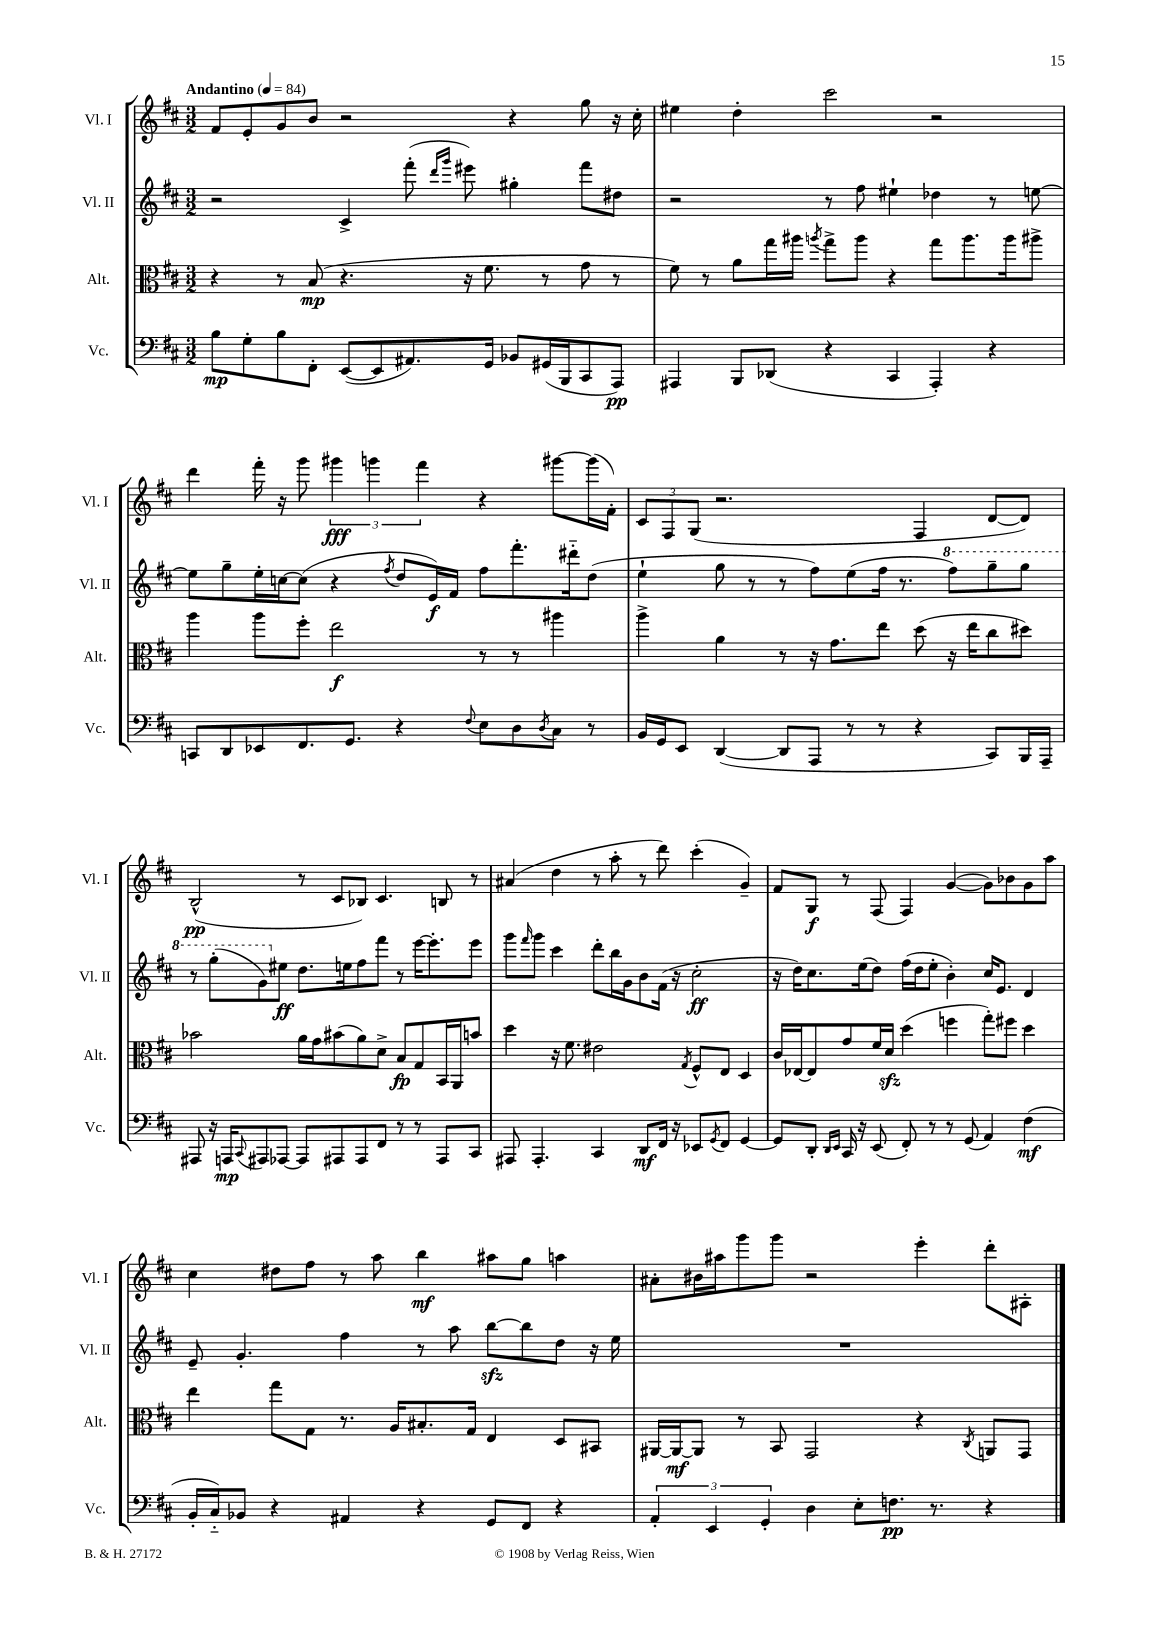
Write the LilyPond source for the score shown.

<<
\new StaffGroup <<
\new Staff = "s0" \with { instrumentName = "Vl. I" shortInstrumentName = "Vl. I" } {
    \clef treble \key d \major \numericTimeSignature \time 3/2 \tempo "Andantino" 4 = 84
    fis'8 e'8-. g'8 b'8 r2 r4 g''8 r16 cis''16-. |
    eis''4 d''4-. cis'''2 r2 |
    d'''4 fis'''16-. r16 g'''8 \tuplet 3/2 { gis'''4\fff g'''4 fis'''4 } r4 gis'''8~ gis'''16( fis'16-.) |
    \tuplet 3/2 { cis'8 fis8 g8( } r2. fis4 d'8~ d'8) |
    b2-^\pp( r8 cis'8 bes8) cis'4. b8 r8 |
    ais'4( d''4 r8 a''8-. r8 d'''8) cis'''4-.( g'4--) |
    fis'8 g8\f r8 fis8( fis4) g'4~( g'8) bes'8 g'8 a''8 |
    cis''4 dis''8 fis''8 r8 a''8 b''4\mf ais''8 g''8 a''4 |
    ais'8-. bis'16 ais''16 g'''8 g'''8 r2 e'''4-. d'''8-. ais8-. \bar "|." |
}
\new Staff = "s1" \with { instrumentName = "Vl. II" shortInstrumentName = "Vl. II" } {
    \clef treble \key d \major \numericTimeSignature \time 3/2
    r2 cis'4-> fis'''8-.( \grace { d'''16 g'''16 } eis'''8) gis''4-. fis'''8 dis''8 |
    r2 r8 fis''8 eis''4-! des''4 r8 e''8~ |
    e''8 g''8-- e''16-. c''16~ c''8( r4 \acciaccatura { fis''8 } d''8 e'16\f) fis'16 fis''8 fis'''8.-. dis'''16-_ d''8( |
    e''4-! g''8 r8 r8 fis''8) e''8( fis''16 r8. \ottava #1 fis'''8) g'''8-- g'''8 |
    r8 g'''8-.( g''8) \ottava #0 eis''8\ff d''8. e''16 fis''8 fis'''8 r8 e'''16~ e'''8.-. e'''8 |
    g'''8 \grace { fis'''16 } g'''8 cis'''4 d'''8-. b''16 g'16 b'8 fis'16( r16 cis''2-.\ff |
    r16 d''16) cis''8. e''16( d''8) fis''16( d''16 e''8-. b'4-.) cis''16 e'8. d'4 |
    e'8-- g'4.-. fis''4 r8 a''8 b''8~\sfz b''8 d''8 r16 e''16 |
    R1. \bar "|." |
}
\new Staff = "s2" \with { instrumentName = "Alt." shortInstrumentName = "Alt." } {
    \clef alto \key d \major \numericTimeSignature \time 3/2
    r4 r8 b8\mp( r4. r16 fis'8. r8 g'8 r8 |
    fis'8) r8 a'8 g''16 ais''16 \acciaccatura { a''8 } g''8-> a''8 r4 g''8 a''8. a''16 ais''8-> |
    a''4 a''8 fis''8-. e''2\f r8 r8 ais''4 |
    a''4-> a'4 r8 r16 g'8. e''8 d''8( r16 e''16 cis''8 dis''8) |
    bes'2 a'16 g'16 bis'8( a'8) d'8-> b8\fp g8 b,16 a,16 b'8 |
    d''4 r16 fis'8. eis'2 \acciaccatura { g8 } fis8-^ e8 d4 |
    cis'16 ees16~ ees8 g'8 fis'16 d'16\sfz d''4( f''4 g''8-.) fis''8 d''4 |
    e''4 g''8 g8 r8. a16 bis8.-. g16 e4 d8 bis,8 |
    ais,16~ ais,16~\mf ais,8 r8 b,8 g,2 r4 \acciaccatura { cis8 } a,8 g,8 \bar "|." |
}
\new Staff = "s3" \with { instrumentName = "Vc." shortInstrumentName = "Vc." } {
    \clef bass \key d \major \numericTimeSignature \time 3/2
    b8\mp g8-. b8 fis,8-. e,8~( e,8 ais,8.) g,16 bes,8 gis,16( b,,16 cis,8 a,,8\pp) |
    ais,,4 b,,8 des,8( r4 cis,4 ais,,4-.) r4 |
    c,8 d,8 ees,8 fis,8. g,8. r4 \appoggiatura { fis8 } e8 d8 \acciaccatura { d8 } cis8 r8 |
    b,16 g,16 e,8 d,4~( d,8 a,,8 r8 r8 r4 cis,8) b,,16 a,,16-- |
    ais,,8 r16 a,,16\mp \appoggiatura { cis,8 } ais,,8 aes,,8~ aes,,8 ais,,8 ais,,8 fis,8 r8 r8 ais,,8 cis,8 |
    ais,,8 ais,,4.-. cis,4 d,8\mf fis,16 r16 ees,8 \acciaccatura { g,8 } fis,8 g,4~ |
    g,8 d,8-. \grace { d,16 e,16 } cis,16 r16 e,8( fis,8-.) r8 r8 g,8( a,4) fis4\mf( |
    b,16-. cis16-_) bes,8 r4 ais,4 r4 g,8 fis,8 r4 |
    \tuplet 3/2 { a,4-. e,4 g,4-. } d4 e8-. f8.\pp r8. r4 \bar "|." |
}
>>
>>
\layout { \context { \Score \remove "Bar_number_engraver" } }
